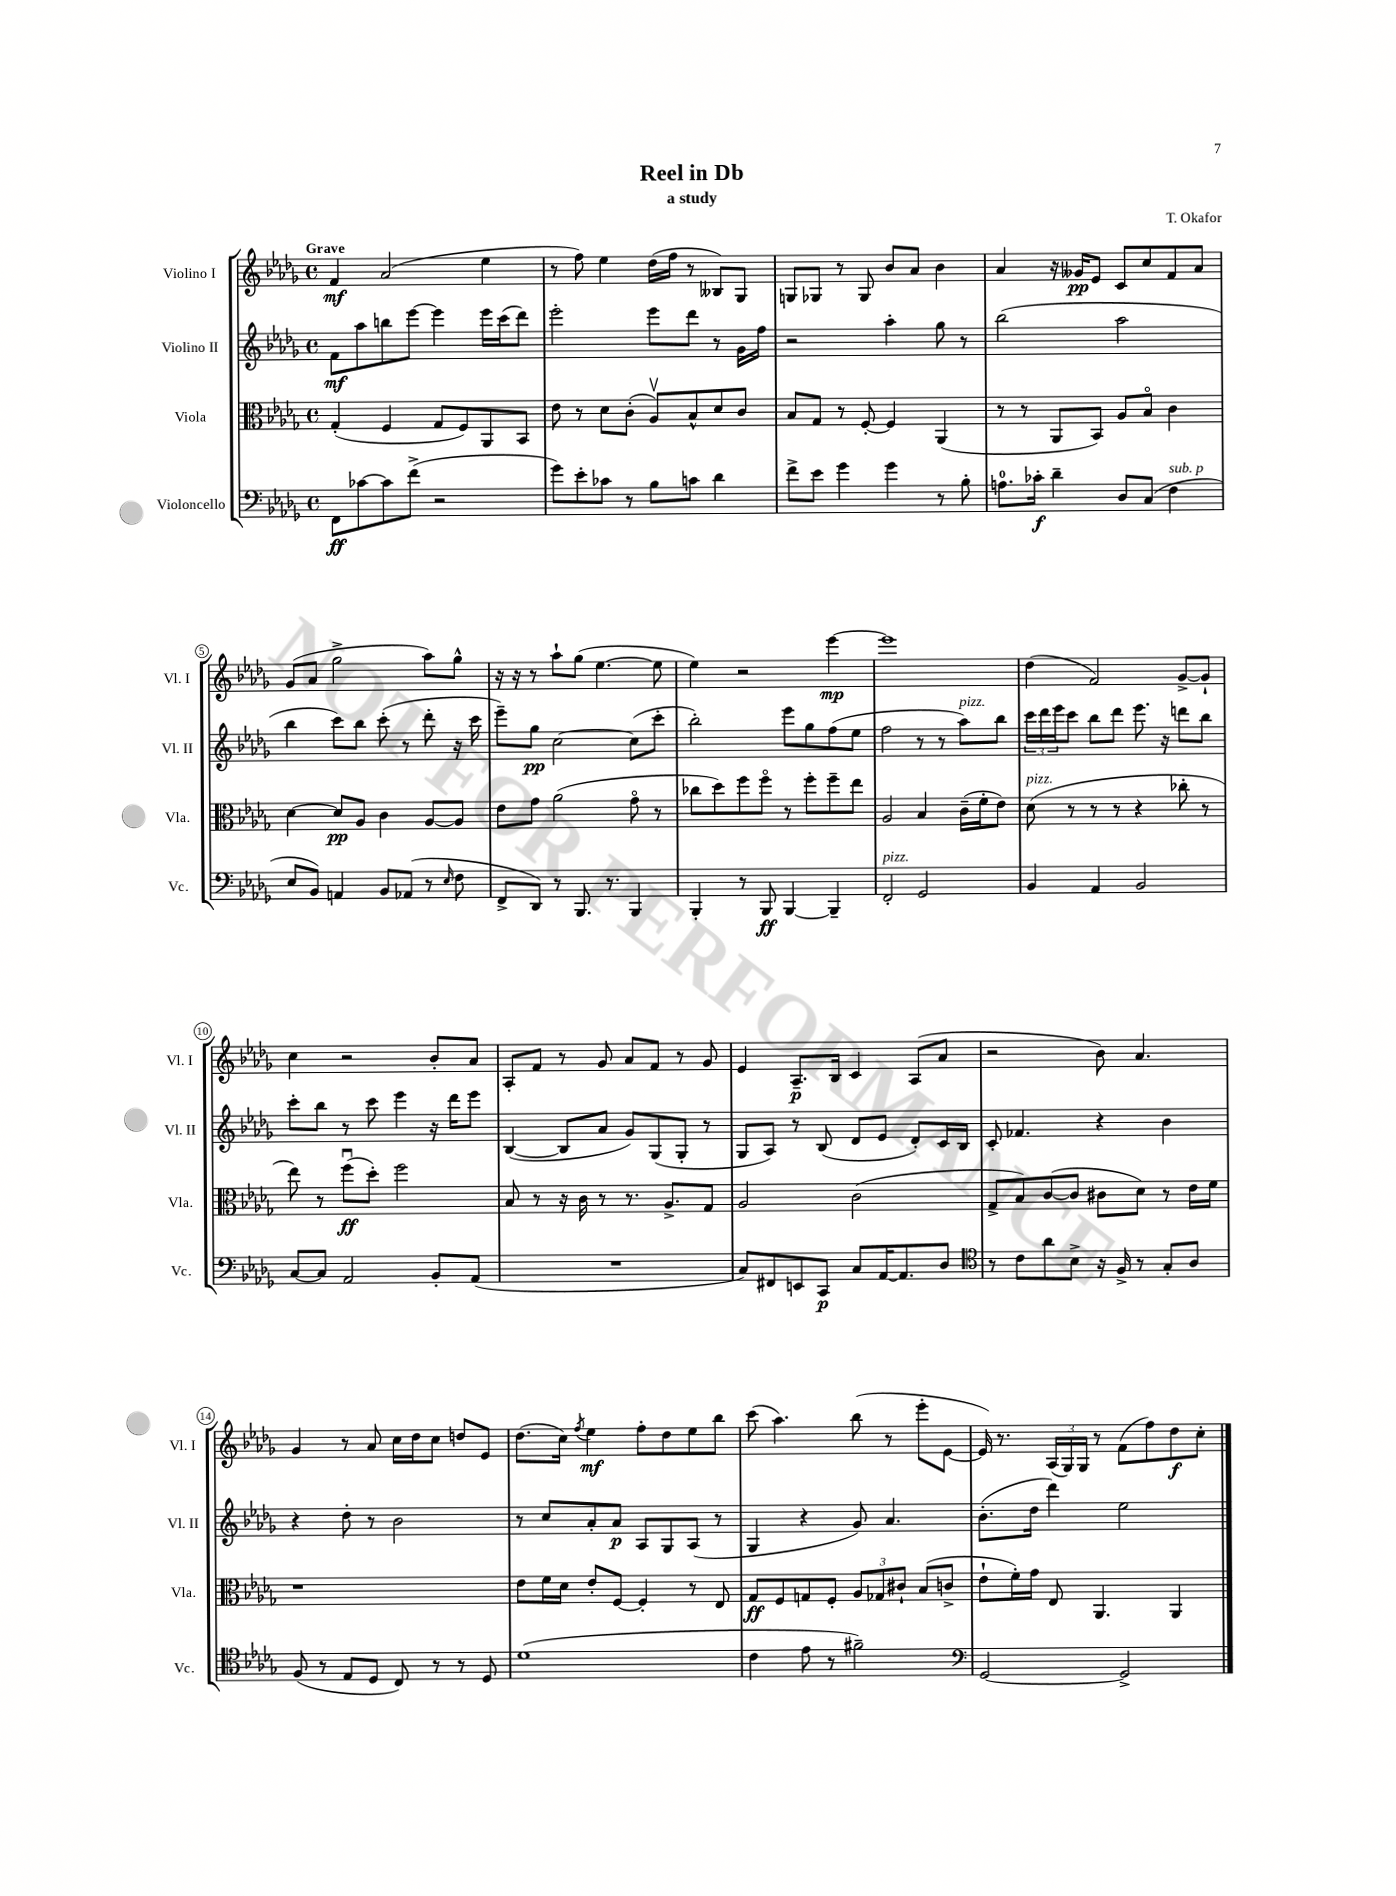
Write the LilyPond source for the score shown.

\header { title = "Reel in Db" composer = "T. Okafor" subtitle = "a study" }
<<
\new StaffGroup <<
\new Staff = "s0" \with { instrumentName = "Violino I" shortInstrumentName = "Vl. I" } {
    \clef treble \key des \major \defaultTimeSignature \time 4/4 \tempo "Grave"
    f'4\mf aes'2( ees''4 |
    r8 f''8) ees''4 des''16( f''16 r8 beses8) ges8 |
    g8 ges8 r8 ges8 bes'8 aes'8 bes'4 |
    aes'4 r16 geses'16\pp ees'8 c'8 c''8 f'8 aes'8 |
    ges'8( aes'8 ges''2-> aes''8) ges''8-^ |
    r16 r16 r8 aes''8-! ges''8( ees''4.~ ees''8 |
    ees''4) r2 ees'''4~\mp |
    ees'''1 |
    des''4( f'2) ges'8~-> ges'8-! |
    c''4 r2 bes'8-. aes'8 |
    aes8-. f'8 r8 ges'8 aes'8 f'8 r8 ges'8 |
    ees'4 aes8.--\p bes16 c'4 aes8( aes'8 |
    r2 bes'8) aes'4. |
    ges'4 r8 aes'8 c''16 des''16 c''8 d''8 ees'8 |
    des''8.( c''16) \acciaccatura { f''8 } ees''4\mf f''8-. des''8 ees''8 bes''8 |
    c'''8( aes''4.) bes''8( r8 ees'''8-. ees'8~ |
    ees'16) r8. \tuplet 3/2 { aes16( ges16) ges16 } r8 f'8( f''8) des''8\f c''8-. \bar "|." |
}
\new Staff = "s1" \with { instrumentName = "Violino II" shortInstrumentName = "Vl. II" } {
    \clef treble \key des \major \defaultTimeSignature \time 4/4
    f'8\mf aes''8 b''8 ees'''8~ ees'''4 ees'''16 c'''16( des'''8) |
    ees'''2-. ees'''8 des'''8 r8 ges'16 f''16 |
    r2 aes''4-. ges''8 r8 |
    bes''2( aes''2 |
    bes''4 c'''8) bes''8 c'''8-.( r8 des'''8-. r16 c'''16 |
    ees'''8--) ges''8\pp c''2~ c''8( c'''8-. |
    bes''2-.) ees'''8 ges''8 f''8( ees''8 |
    f''2 r8 r8 aes''8^\markup { \italic "pizz." }) bes''8 |
    \tuplet 3/2 { c'''16 des'''16 ees'''16 } c'''8 bes''8 des'''8 ees'''8. r16 d'''8 bes''8 |
    c'''8-. bes''8 r8 c'''8 ees'''4 r16 des'''16 ees'''8 |
    bes4~( bes8 aes'8 ges'8) ges8( ges8-. r8 |
    ges8 aes8) r8 bes8( des'8 ees'8 des'8-.) c'16 bes16 |
    c'8-. fes'4. r4 bes'4 |
    r4 des''8-. r8 bes'2 |
    r8 c''8 aes'8-. aes'8\p aes8 ges8 aes8( r8 |
    ges4 r4 ges'8) aes'4. |
    bes'8.-.( des''16 des'''4) ees''2 \bar "|." |
}
\new Staff = "s2" \with { instrumentName = "Viola" shortInstrumentName = "Vla." } {
    \clef alto \key des \major \defaultTimeSignature \time 4/4
    ges4-.( f4 ges8 f8) aes,8 bes,8 |
    ees'8 r8 des'8 c'8-.( aes8\upbow) bes8-^ des'8 c'8 |
    bes8 ges8 r8 f8~-. f4 aes,4( |
    r8 r8 aes,8 bes,8) aes8 bes8\flageolet c'4 |
    des'4~ des'8\pp aes8 c'4 aes8~ aes8 |
    ees'8 ges'8 aes'2( ges'8\flageolet r8 |
    ces''8 des''8) f''8 f''8\flageolet r8 f''8-. f''8-- ees''8 |
    aes2 bes4 c'16--( f'16-. ees'8) |
    des'8^\markup { \italic "pizz." }( r8 r8 r8 r4 ces''8-. r8 |
    ees''8) r8 f''8\downbow\ff( des''8-.) f''2 |
    bes8 r8 r16 c'16 r8 r8. aes8.-> ges8 |
    aes2 c'2( |
    ges8-> bes8) c'8~( c'8 cis'8 des'8) r8 ees'16 f'16 |
    r1 |
    ees'8 f'16 des'16 ees'8-. f8~ f4-. r8 ees8 |
    ges8\ff f8 g8 f8-. \tuplet 3/2 { aes8 ges8 cis'8-! } bes8( c'8-> |
    ees'8-! f'16-.) ges'16 ees8 aes,4. aes,4 \bar "|." |
}
\new Staff = "s3" \with { instrumentName = "Violoncello" shortInstrumentName = "Vc." } {
    \clef bass \key des \major \defaultTimeSignature \time 4/4
    f,8\ff ces'8~ ces'8 f'8->( r2 |
    ges'8) ees'8-. ces'8 r8 bes8 c'8 des'4 |
    f'8-> ees'8 ges'4 ges'4 r8 bes8-. |
    a8.-0 ces'16-.\f des'4-- des8 c8( f4^\markup { \italic "sub. p" } |
    ees8 bes,8) a,4 bes,8 aes,8( r8 \grace { ees16 } f8 |
    f,8-> des,8) r8 bes,,8. r8. bes,,4 |
    bes,,4-. r8 bes,,8\ff bes,,4~ bes,,4-- |
    f,2-.^\markup { \italic "pizz." } ges,2 |
    bes,4 aes,4 bes,2 |
    c8~ c8 aes,2 bes,8-. aes,8( |
    R1 |
    c8) fis,8 e,8 c,8\p c8 aes,16~ aes,8. des8 |
    \clef tenor r8 c'8 aes'8 bes8-> r16 f16-> r8 ges8-. aes8 |
    f8( r8 ees8 des8 c8) r8 r8 des8 |
    des'1( |
    c'4 ees'8 r8 fis'2--) |
    \clef bass ges,2~ ges,2-> \bar "|." |
}
>>
>>
\layout { \context { \Score \override BarNumber.stencil = #(make-stencil-circler 0.1 0.3 ly:text-interface::print) } }
